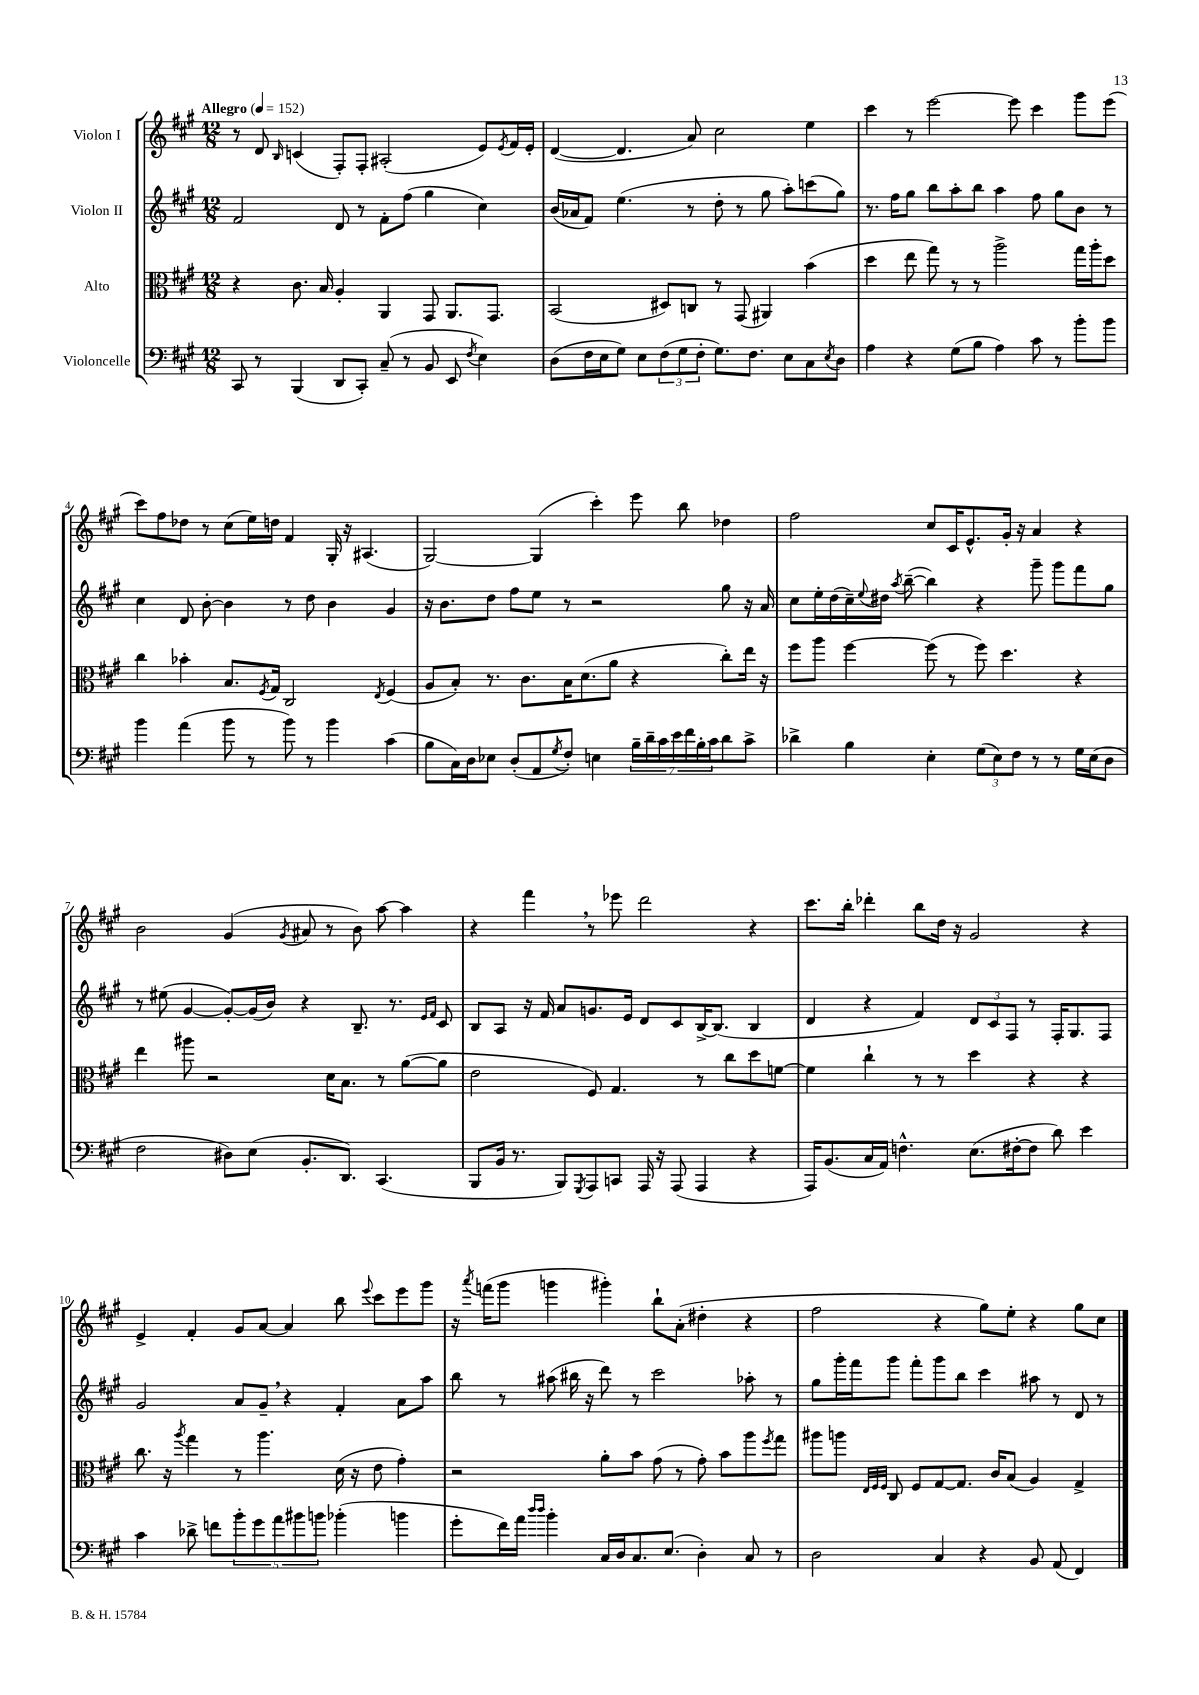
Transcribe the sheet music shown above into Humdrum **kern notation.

**kern	**kern	**kern	**kern
*staff4	*staff3	*staff2	*staff1
*clefF4	*clefC3	*clefG2	*clefG2
*k[f#c#g#]	*k[f#c#g#]	*k[f#c#g#]	*k[f#c#g#]
*M12/8	*M12/8	*M12/8	*M12/8
*MM152	*MM152	*MM152	*MM152
8CC#/	4r	2f#/	8r
8r	.	.	8d/
.	.	.	16qqB/
(4BBB/	8.c#\	.	(4c/
.	16B/	.	.
8DD/L	4A'/	8d/	8F#'/L)
8CC#'/J)	.	8r	8F#'/J
(8C#~/	4AA/	8f#'\L	(2A#'/
8r	.	(8ff#\J	.
8BB/	8GG#/	4gg#\	.
8EE/	8.AA/L	.	.
8qF#/	.	.	.
4E\)	.	4cc#\)	8e/L)
.	8.GG#/J	.	.
.	.	.	8qe/
.	.	.	16f#/L
.	.	.	16e'/JJ
=	=	=	=
(8D\L	(2BB/	(16b/LL	([4d/
.	.	16a-/J	.
16F#\L	.	8f#/J)	.
16E\J	.	.	.
8G#\J)	.	(4.ee\	4.d/]
8E\L	.	.	.
(12F#\	8D#/L)	.	.
12G#\	.	.	.
.	8C/J	8r	8a/)
12F#'\J	.	.	.
8.G#\L)	8r	8dd'\	2cc#\
.	(8GG#/	8r	.
8.F#\J	.	.	.
.	4AA#/)	8gg#\	.
8E\L	.	8aa'\L)	.
8C#\	(4b\	(8ccc\	4ee\
8qE/	.	.	.
8D\J	.	8gg#\J)	.
=	=	=	=
4A\	4dd\	8.r	4ccc#\
.	.	16ff#\LK	.
4r	8ee\	8gg#\J	8r
.	8gg#\)	8bb\L	[2eee\
(8G#\L	8r	8aa'\	.
8B\J	8r	8bb\J	.
4A\)	2aa^\	4aa\	.
.	.	.	8eee\]
8c#\	.	8ff#\	4ccc#\
8r	.	8gg#\L	.
8b'\L	16gg#\LL	8b\J	8ggg#\L
.	16aa'\J	.	.
8b\J	8dd\J	8r	(8eee\J
=	=	=	=
4b\	4cc#\	4cc#\	8ccc#\L)
.	.	.	8ff#\
(4a\	4b-'\	8d/	8dd-\J
.	.	[8b'\	8r
8b\	8.B/L	4b\]	(8cc#\L
8r	.	.	16ee\L)
.	8qF#/	.	.
.	16G#/Jk	.	16dd\JJ
8b\)	2C#/	8r	4f#/
8r	.	8dd\	.
4b\	.	4b\	16G#'/
.	.	.	16r
.	.	.	(4.A#/
.	8qE/	.	.
(4c#\	(4F#/	4g#/	.
=	=	=	=
8B\L	8A/L	16r	[2G#/)
.	.	8.b\L	.
16C#\L)	8B'/J)	.	.
16D\J	.	.	.
8E-\J	8.r	8dd\J	.
(8D'/L	.	8ff#\L	.
.	8.c#\L	.	.
8AA/	.	8ee\J	(4G#/]
8qG#/	.	.	.
8F#'/J)	16B\K	8r	.
.	(8.d\	.	.
4E\	.	2r	4ccc#'\)
.	8a\J	.	.
28B~\LL	4r	.	8eee\
28d~\	.	.	.
28c#\	.	.	.
28e\	.	.	.
.	.	.	8bb\
28f#\	.	.	.
28B'\	.	.	.
28c#\J	.	.	.
8d\	8cc#'\L)	8gg#\	4dd-\
8c#^\J	16ee\Jk	16r	.
.	16r	16a/	.
=	=	=	=
4d-^\	8ff#\L	8cc#\L	2ff#\
.	8aa\J	16ee'\L	.
.	.	(16dd\	.
4B\	[4ff#\	16cc#~\)	.
.	.	8qqee/	.
.	.	16dd#\JJ	.
.	.	8qaa/	.
.	.	([8bb~\	.
4E'\	(8ff#\]	4bb\])	8cc#/L
.	8r	.	16c#/K
.	.	.	8.e^^/
(12G#\L	8ff#\)	4r	.
12E\)	.	.	.
.	4.dd\	.	16g#'/Jk
12F#\J	.	.	.
.	.	.	16r
8r	.	8ggg#~\	4a/
8r	.	8ggg#\L	.
16G#\LL	4r	8fff#\	4r
(16E\J	.	.	.
8D\J	.	8gg#\J	.
=	=	=	=
2F#\	4ee\	8r	2b\
.	.	(8ee#\	.
.	8aa#\	[4g#/	.
.	2r	.	.
8D#\L)	.	8g#'/_L)	(4g#/
(8E\J	.	(16g#/]L	.
.	.	16b/JJ)	.
.	.	.	8qg#/
8.BB'/L	.	4r	8a#/
.	16d\LK	.	8r
8.DD/J)	8.B\J	.	.
.	.	8.B~/	8b\)
(4.CC#/	8r	.	[8aa\
.	.	8.r	.
.	([8a\L	.	4aa\]
.	.	16qqe/LL	.
.	.	16qqf#/JJ	.
.	8a\]J	8c#/	.
=	=	=	=
8BBB/L	2e\	8B/L	4r
16BB/Jk	.	8A/J	.
8.r	.	.	.
.	.	16r	4fff#\
.	.	16f#/	.
8BBB/L)	.	8a/L	.
8qGGG#/	.	.	.
8AAA/	8F#/)	8.g/	8r
8CC/J	4.G#/	.	8eee-\
.	.	16e/Jk	.
16AAA/	.	8d/L	2ddd\
16r	.	.	.
(8AAA/	.	8c#/	.
4AAA/	8r	[16B^/K	.
.	.	(8.B/]J	.
.	8cc#\L	.	.
4r	8dd\	4B/	4r
.	[8f\J	.	.
=	=	=	=
16AAA/LK)	4f\]	4d/	8.ccc#\L
(8.BB/	.	.	.
.	.	.	16bb'\Jk
16C#/L	4cc#`\	4r	4ddd-'\
16AA/JJ)	.	.	.
4.F^^\	.	.	.
.	8r	4f#/)	8bb\L
.	8r	.	16dd\Jk
.	.	.	16r
(8.E\L	4dd\	12d/L	2g#/
.	.	12c#/	.
.	.	12F#/J	.
[16F#'\k	.	.	.
8F#\]J	4r	8r	.
8d\)	.	16F#'/LK	.
.	.	8.G#/	.
4e\	4r	.	4r
.	.	8F#/J	.
=	=	=	=
4c#\	8.cc#\	2g#/	4e^/
.	16r	.	.
.	8qaa/	.	.
8d-^\	4gg#\	.	4f#'/
8f\L	.	.	.
10b'\	8r	8a/L	8g#/L
10g#\	.	.	.
.	4.aa\	8g#~/J	[8a/J
10a\	.	.	.
.	.	4r	4a/]
10b#\	.	.	.
10b\J	.	.	.
(4b-'\	(16d\	4f#'/	8bb\
.	16r	.	.
.	.	.	8qqeee/
.	8e\	.	8ccc#\L
4b\	4g#'\)	8a\L	8eee\
.	.	8aa\J	8ggg#\J
=	=	=	=
8g#'\L	2r	8bb\	16r
.	.	.	8qaaa/
.	.	.	(16fff\LK
16f#\L)	.	8r	8ggg#\J
16a\JJ	.	.	.
16qqdd/LL	.	.	.
16qqdd/JJ	.	.	.
4b'\	.	(8aa#\	4ggg\
.	.	16bb#\	.
.	.	16r	.
16C#/LL	8a'\L	8ddd\)	4ggg#'\)
16D/J	.	.	.
8.C#/	8b\J	8r	.
.	(8g#\	2ccc#\	8bb`\L
(8.E/J	.	.	.
.	8r	.	(8a'\J
4D'\)	8g#'\)	.	4dd#'\
.	8b\L	.	.
8C#/	8aa\	8aa-'\	4r
.	8qff#/	.	.
8r	8gg#\J	8r	.
=	=	=	=
2D\	8aa#\L	8gg#\L	2ff#\
.	8aa\J	16ggg#'\L	.
.	.	16fff#\J	.
.	32qqE/LLL	.	.
.	32qqF#/	.	.
.	32qqF#/JJJ	.	.
.	8C#/	8ggg#\J	.
.	8F#/L	8fff#'\L	.
4C#/	[8G#/	8ggg#\	4r
.	8.G#/]J	8bb\J	.
4r	.	4ccc#\	8gg#\L)
.	16c#/LK	.	.
.	(8B/J	.	8ee'\J
8BB/	4A/)	8aa#\	4r
(8AA/	.	8r	.
4FF#/)	4G#^/	8d/	8gg#\L
.	.	8r	8cc#\J
==	==	==	==
*-	*-	*-	*-
